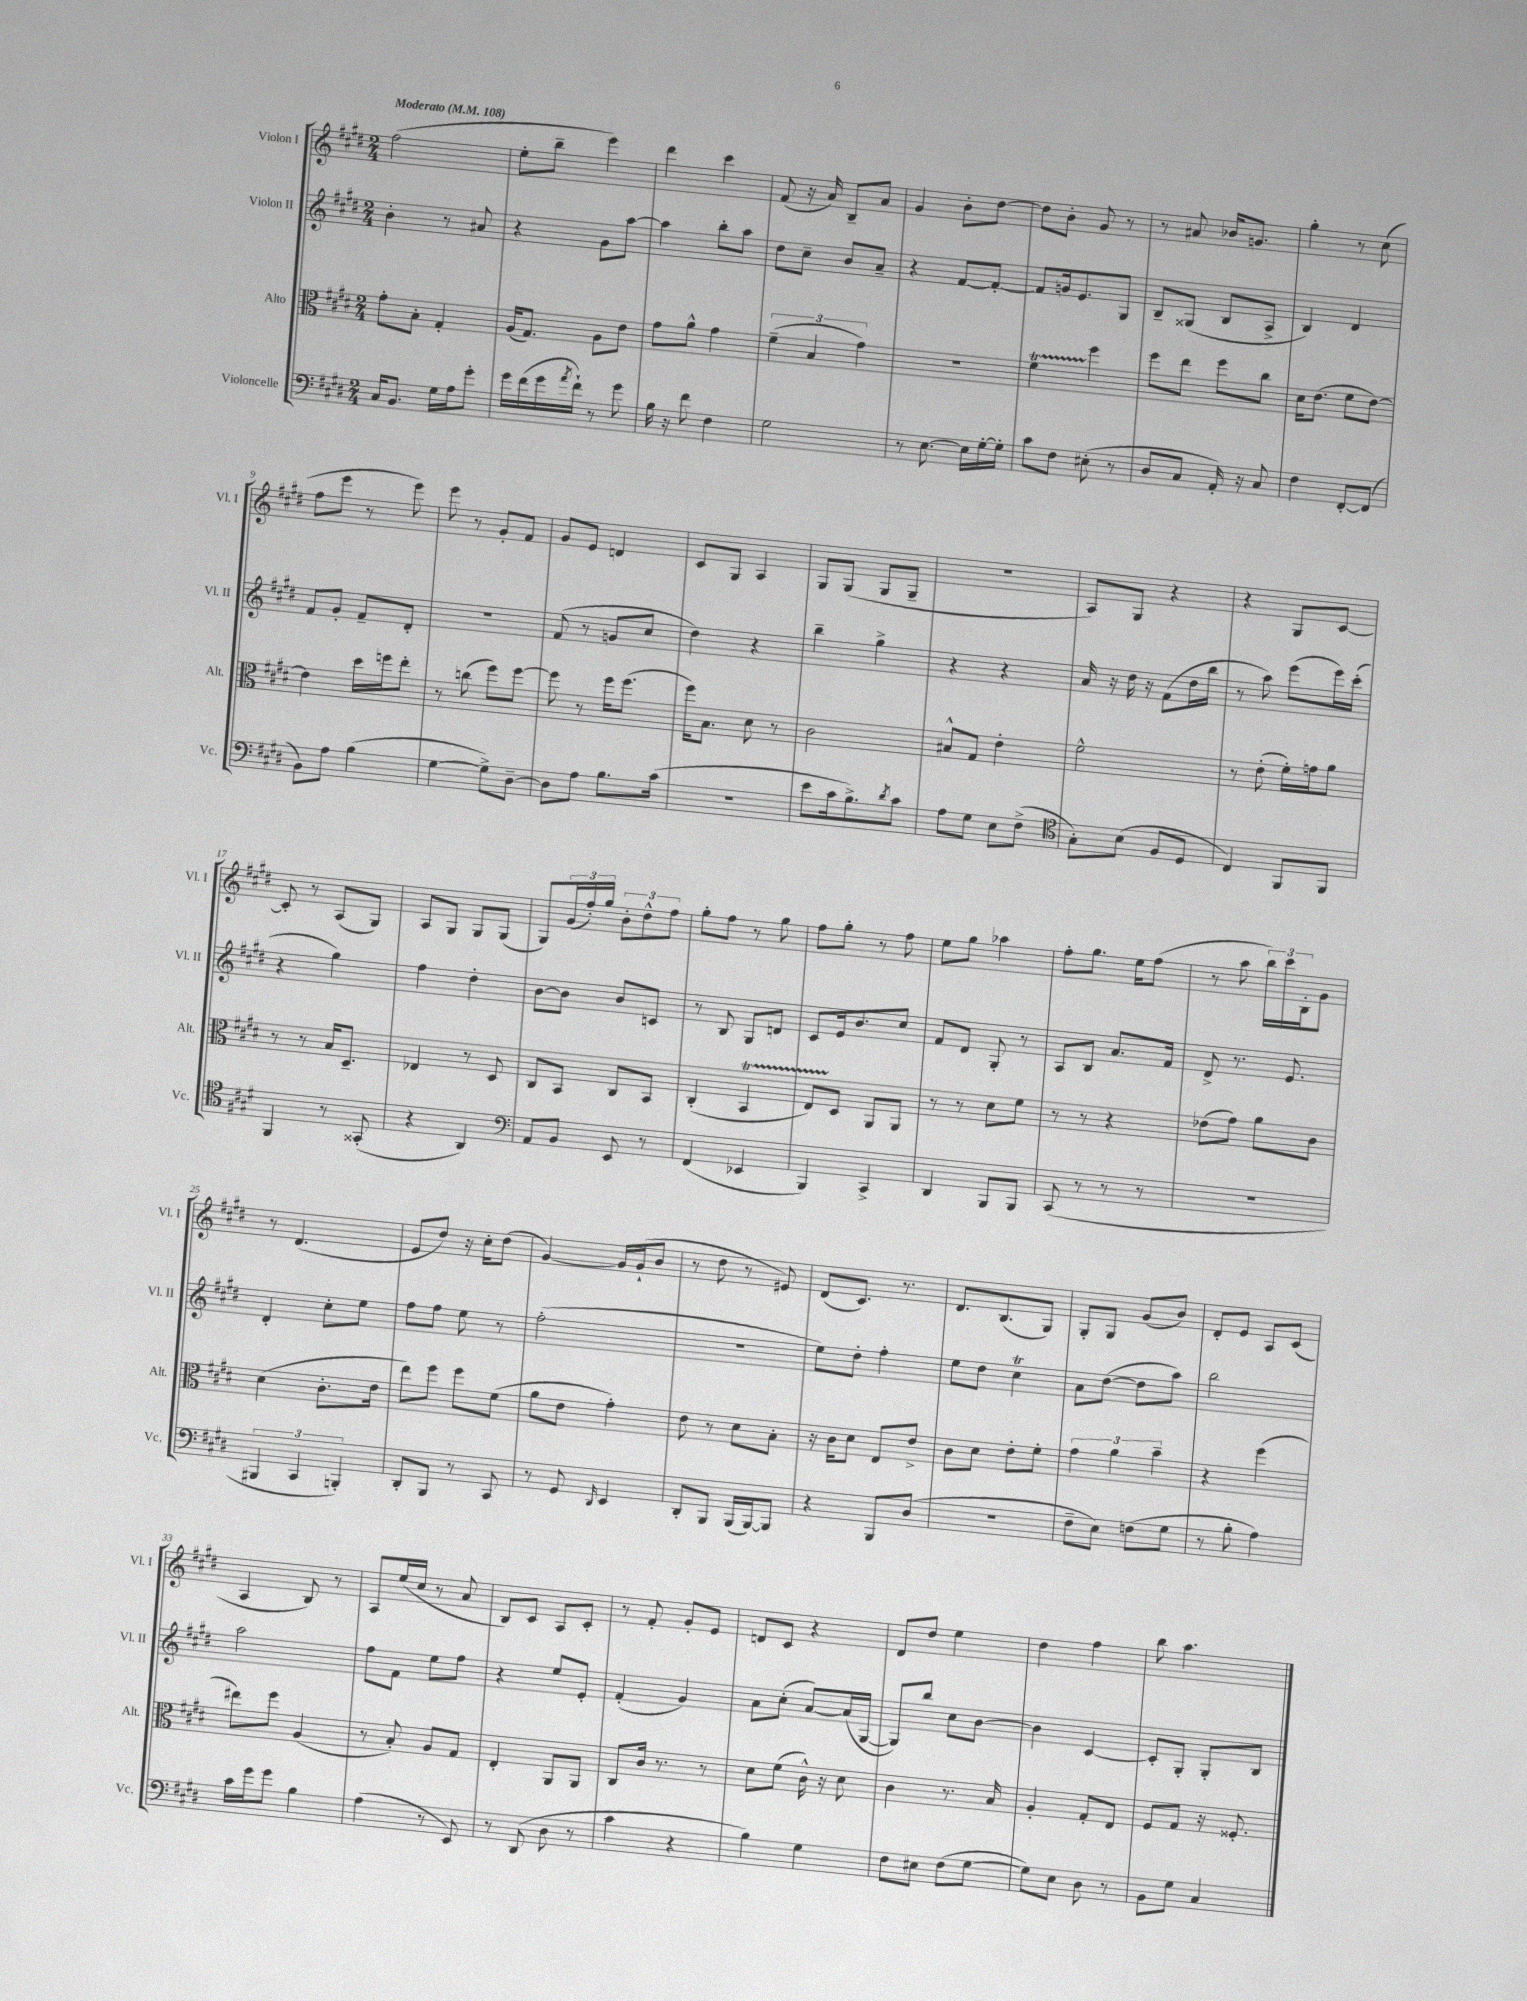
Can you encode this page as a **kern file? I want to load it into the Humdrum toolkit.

**kern	**kern	**kern	**kern
*part4	*part3	*part2	*part1
*staff4	*staff3	*staff2	*staff1
*I"Violoncelle	*I"Alto	*I"Violon II	*I"Violon I
*I'Vc.	*I'Alt.	*I'Vl. II	*I'Vl. I
*clefF4	*clefC3	*clefG2	*clefG2
*k[f#c#g#d#]	*k[f#c#g#d#]	*k[f#c#g#d#]	*k[f#c#g#d#]
*M2/4	*M2/4	*M2/4	*M2/4
*MM108	*MM108	*MM108	*MM108
=1	=1	=1	=1
!	!	!	!LO:TX:a:B:t=Moderato
16C#/KL	8g#'\L	4b'\	(2ff#\
8.BB/J	.	.	.
.	8B'\J	.	.
16G#\LL	4G#'/	8r	.
16A\J	.	.	.
8g#'\J	.	8a#X/	.
=2	=2	=2	=2
16g#\LL	(16A/KL	4r	8ee'\L
(16f#\	8.G#/J)	.	.
16g#\	.	.	8bb~\J
8qa/	.	.	.
16f#`\JJ)	.	.	.
8r	8A\L	8g#\L	4eee\)
8g#\	8e\J	[8aa\J	.
=3	=3	=3	=3
16B\	8g#\L	4aa\]	4ddd#\
16r	.	.	.
8f#\	8a^^\J	.	.
4F#\	4g#\	8bb'\L	4ccc#\
.	.	8aa\J	.
=4	=4	=4	=4
2G#\	(6f#~\	8dd#\L	(8f#/
.	.	8cc#~\J	16r
.	6B/	.	.
.	.	.	16a/)
.	.	8b/L	8B~/L
.	6g#\)	.	.
.	.	8a~/J	8a/J
=5	=5	=5	=5
8r	2r	4r	4g#/
[8.E\	.	.	.
.	.	[8f#/L	8b'\L
16E\LL]	.	.	.
[16G#'\	.	8f#'/J_	[8dd#\J
16G#'\JJ]	.	.	.
=6	=6	=6	=6
8c#\L	4f#T\	8f#/L]	8dd#\L]
8F#\J	.	16gn/k	8b'\J
.	.	8.e/	.
(8E#X'\	4ff#\	.	8g#/
8r	.	8G#/J	8r
=7	=7	=7	=7
8D#/L	8ff#\L	8B~/L	8r
8C#/J	8ee\J	(8G##X/J	8a#X/
16AA'/)	8ff#\L	8B/L	16b-X/KL
16r	.	.	8.gn/J
8C#/	8cc#\J	8A^/J	.
=8	=8	=8	=8
4F#\	16d#\KL	4B/)	4gg#'\
.	(8.e\J	.	.
[8FF#'/L	8f#\L	4d#/	8r
(8FF#/J]	[8e\J)	.	(8cc#\
!!LO:LB:g=z
=9	=9	=9	=9
8BB\L)	4e\]	8f#/L	8ff#\L
8A\J	.	8g#'/J	8eee\J
(4B\	16dd#\LL	8f#~/L	8r
.	16ffn\J	.	.
.	8ee'\J	8d#'/J	8eee\)
=10	=10	=10	=10
[4G#\	8r	2r	8eee\
.	(8ccn\	.	8r
8G#^\L])	8ff#\L)	.	8g#'/L
[8D#~\J	[8ff#\J	.	8f#/J
=11	=11	=11	=11
8D#\L]	8ff#\]	(8f#/	8g#/L
8A\J	8r	8r	8e/J
8.B\L	16ff#\KL	8gn/L	4dn/
.	(8.ff#\J	.	.
.	.	8cc#/J	.
(16c#\Jk	.	.	.
=12	=12	=12	=12
2r	16ff#\KL)	4dd#\)	8c#/L
.	8.B\J	.	.
.	.	.	8G#/J
.	8d#\	4r	4A/
.	8r	.	.
=13	=13	=13	=13
8e\L	2c#\	4bb~\	8G#/L
16c#\k	.	.	(8G#/J
8.B^\)	.	.	.
.	.	4gg#^\	8G#/L
8qd#/	.	.	.
8c#\J	.	.	8G#~/J
=14	=14	=14	=14
8A\L	8B#X^^/L	4r	2r
8G#\J	8G#/J	.	.
8E\L	4e'\	4r	.
(8F#^\J	.	.	.
=15	=15	=15	=15
*clefC4	*	*	*
8G#'\L)	2f#^^\	16a/	8A/L)
.	.	16r	.
(8B\J	.	16dd#\	8G#/J
.	.	16r	.
8F#/L	.	(8f#\L	4r
8D#/J	.	16dd#\L	.
.	.	16bb\JJ	.
=16	=16	=16	=16
4C#/)	8r	8r	4r
.	(8e'\	8aa\)	.
8FF#/L	16f#'\LL)	(8eee\L	8G#/L
.	16gn\J	.	.
8FF#/J	8a\J	16eee\L)	[8c#/J
.	.	(16ccc#'\JJ	.
!!LO:LB:g=z
=17	=17	=17	=17
4FF#/	8r	4r	8c#'/]
.	8r	.	8r
8r	16B/KL	4gg#\)	(8A/L
.	8.D#~/J	.	.
(8GG##X'/	.	.	8G#/J)
=18	=18	=18	=18
4r	4E-X/	4ff#\	8A/L
.	.	.	8G#/J
4AA/)	8r	4dd#'\	8G#/L
.	8D#/	.	(8G#/J
=19	=19	=19	=19
*clefF4	*	*	*
8AA/L	8C#/L	[8b\L	8G#/L)
8BB/J	8BB/J	8b\J]	(24g#/L
.	.	.	24ff#'/)
.	.	.	24gg#/JJ
8EE/	8C#/L	8b/L	12b'\L
.	.	.	12dd#^^\
8r	8BB/J	8cn/J	.
.	.	.	12ff#\J
=20	=20	=20	=20
(4FF#/	(4C#'/	8r	8gg#'\L
.	.	8B/	8ff#\J
4EE-X/	4BBT/	8G#/L	8r
.	.	8dn/J	8gg#\
=21	=21	=21	=21
4BBB/)	8ETTT/L)	8c#/L	8ff#\L
.	8D#/J	16e/k	8gg#'\J
.	.	8.b/	.
4CC#^/	8AA/L	.	8r
.	8AA/J	8cc#/J	8ff#\
=22	=22	=22	=22
4DD#/	8r	8f#/L	8ee\L
.	8r	8d#/J	8gg#\J
8BBB/L	8d#\L	8G#'/	4aa-X\
8BBB/J	8f#\J	8r	.
=23	=23	=23	=23
(8CC#/	8r	8A/L	8ff#'\L
8r	8r	8B/J	8.gg#\J
8r	4r	8.a/L	.
.	.	.	16ee\KL
8r	.	.	(8ff#\J
.	.	16f#/Jk	.
=24	=24	=24	=24
2r	(8e-X\L	8d#^/	8r
.	8g#\J)	8.r	8aa\
.	8a\L	.	24bb\LL)
.	.	.	24ccc#\
.	.	8.e/	.
.	.	.	24B'\J
.	8c#\J	.	8g#\J
!!LO:LB:g=z
=25	=25	=25	=25
6BBB#X/	(4d#\	4d#'/	8r
.	.	.	(4.d#/
6CC#/	.	.	.
.	8.c#'\L	8cc#'\L	.
6BBBn'/)	.	.	.
.	.	8ee\J	.
.	16e\Jk	.	.
=26	=26	=26	=26
8DD#'/L	8ee\L)	8ff#\L	8e/L
8BBB/J	8ff#\J	8ff#\J	8dd#/J)
8r	8ff#\L	8ee\	16r
.	.	.	16cc#'\KL
8CC#/	(8f#\J	8r	(8dd#\J
=27	=27	=27	=27
8r	8a\L	(2ff#'\	[4g#/)
8GG#/	8e\J	.	.
16qqDD#/	.	.	.
4EE/	4g#'\)	.	16g#/LL]
.	.	.	(16g#`/J
.	.	.	8b/J
=28	=28	=28	=28
8DD#'/L	8e\	2r	8r
8BBB/J	8r	.	8dd#\
(16BBB/LL	8d#\L	.	8r
[16BBB/J)	.	.	.
8BBB/J]	8B'\J	.	8e#X/)
=29	=29	=29	=29
4r	16r	8ee\L)	(8d#/L
.	16c#\KL	.	.
.	8d#\J	8dd#'\J	8.c#/J)
8BBB/L	8E/L	4ff#'\	.
.	.	.	8.r
(8D#/J	8e^/J	.	.
=30	=30	=30	=30
2r	8c#\L	8ee\L	8.d#/L
.	8d#\J	8dd#\J	.
.	.	.	(8.B/
.	8e'\L	4cc#T\	.
.	8f#'\J	.	8G#/J)
=31	=31	=31	=31
8F#~\L	6g#\	8a\L	8G#'/L
8E\J)	.	([8dd#\J	8G#/J
.	6a\	.	.
(8Fn\L	.	8dd#\L]	(8g#/L
.	6b~\	.	.
8G#\J	.	8aa\J)	8b/J)
=32	=32	=32	=32
8r	4r	2bb\	8d#'/L
8B'\	.	.	8e/J
4A\)	(4ff#\	.	8A/L
.	.	.	(8c#/J
!!LO:LB:g=z
=33	=33	=33	=33
16c#\LL	8ee#X\L)	2aa\	4A/
16g#\J	.	.	.
8g#\J	8ff#\J	.	.
4B\	(4A/	.	8B/)
.	.	.	8r
=34	=34	=34	=34
(4A\	8r	8ff#\L	8A/L
.	8B'/)	8f#\J	(16ee/L
.	.	.	16cc#/JJ
8r	8A/L	8ee\L	8r
8EE/)	8G#/J	8ff#\J	8a/
=35	=35	=35	=35
8r	4E'/	4r	8B/L)
(8DD#/	.	.	8c#/J
8D#\	8AA/L	8ee/L	8A/L
8r	8AA/J	8e'/J	8c#'/J
=36	=36	=36	=36
4c#\	8C#/L	(4f#'/	8r
.	16c#/Jk	.	8f#'/
.	8.r	.	.
4r	.	4g#/)	8g#'/L
.	8r	.	8e/J
=37	=37	=37	=37
4B\)	8d#\L	8a\L	8dn/L
.	(8f#\J	(8cc#'\J	8c#/J
4G#\	16c#^^\)	[8a/L)	4r
.	16r	.	.
.	8d#\	(16a/L]	.
.	.	[16G#/JJ	.
=38	=38	=38	=38
8F#\L	4c#\	8G#/L])	8d#/L
8E#X\J	.	8bb/J	8dd#/J
(8F#\L	8.r	8cc#\L	4ee\
[8G#\J	.	[8b\J	.
.	16B/	.	.
=39	=39	=39	=39
8G#\L])	4A'/	4b\]	4dd#\
8E\J	.	.	.
8D#\	8G#'/L	[4c#/	4ff#\
8r	8E/J	.	.
=40	=40	=40	=40
8BB\L	8F#/L	8c#'/L]	8bb\
8G#\J	8G#/J	8G#'/J	4.aa\
4C#/	16r	8G#'/L	.
.	8.F##X'/	.	.
.	.	8B/J	.
==	==	==	==
*-	*-	*-	*-
